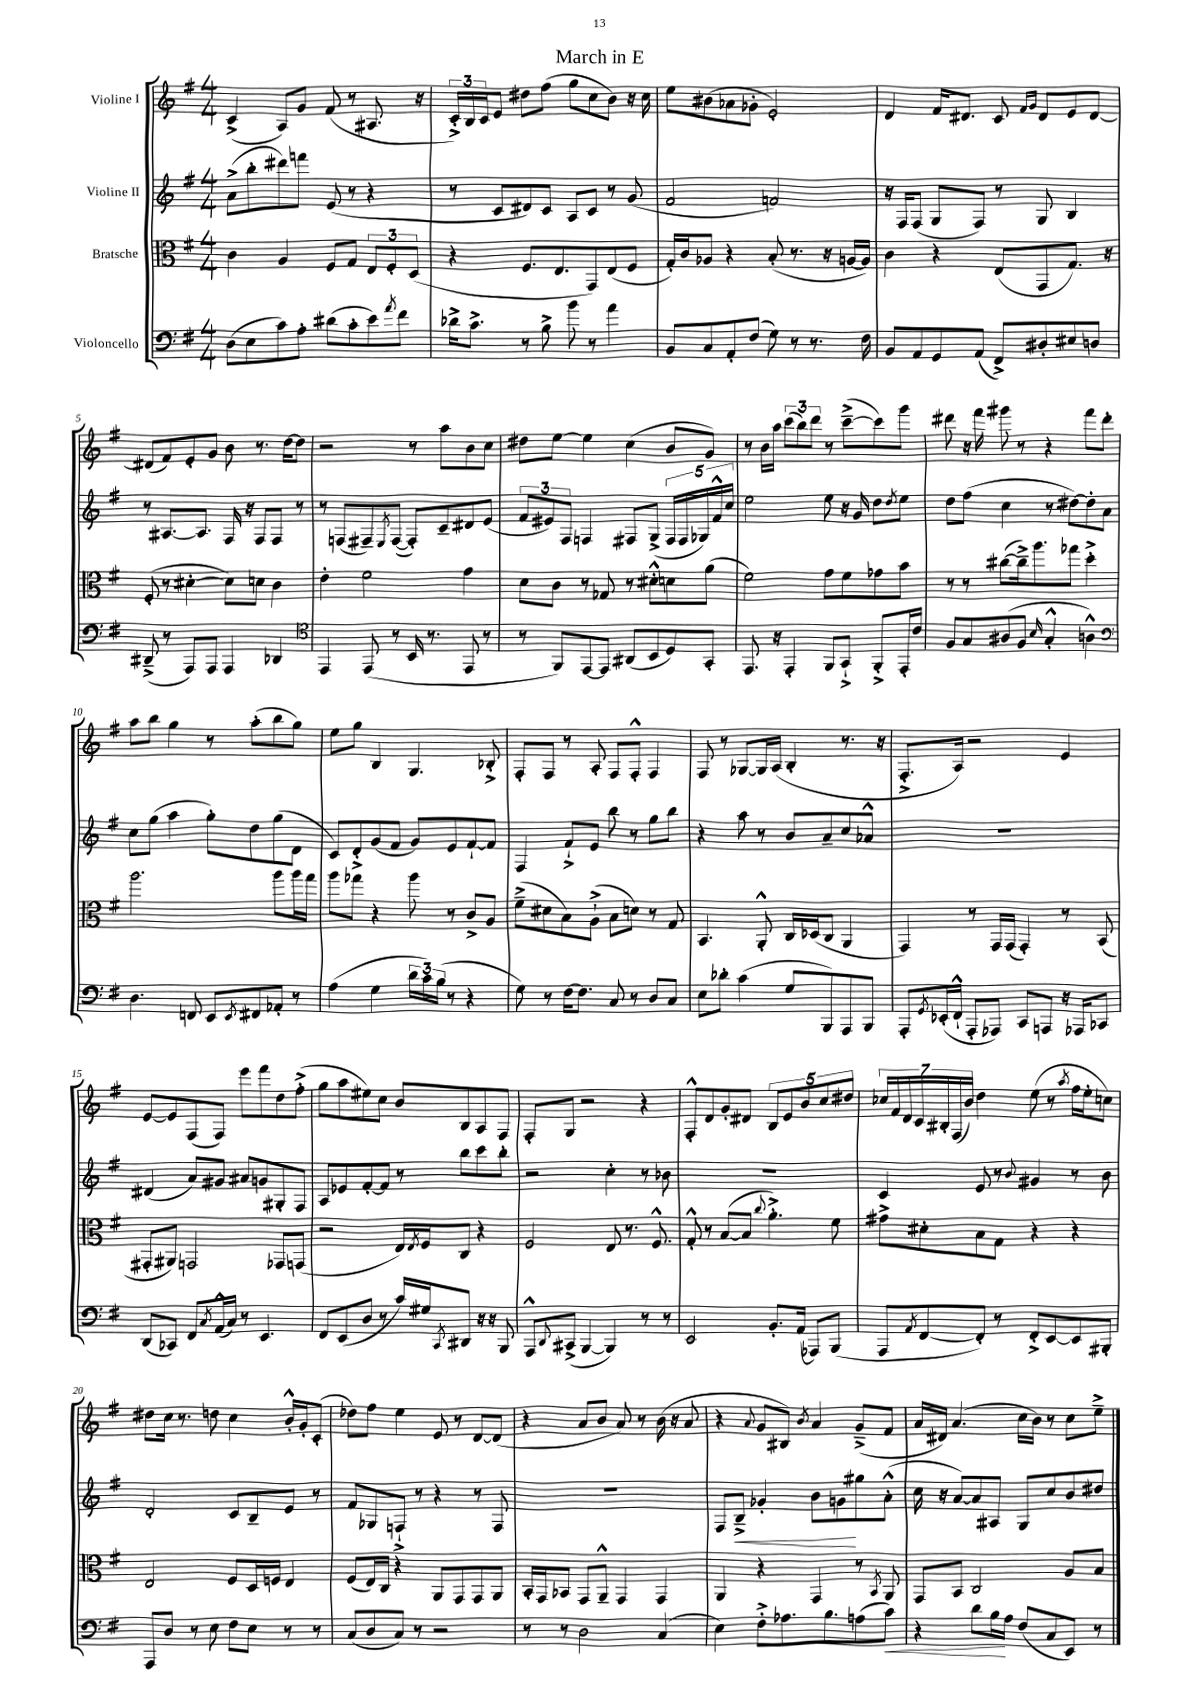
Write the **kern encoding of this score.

**kern	**kern	**kern	**kern
*staff4	*staff3	*staff2	*staff1
*clefF4	*clefC3	*clefG2	*clefG2
*k[f#]	*k[f#]	*k[f#]	*k[f#]
*M4/4	*M4/4	*M4/4	*M4/4
(8D	4c	(8a^	(4c^
8E	.	8bb'	.
8c)	4A	8ddd#)	8A)
8A'	.	8fff	8g
(8d#	8F#	(8e	(8f#
8c'	8G	8r	8r
8e)	12E	4r	8.A#
.	12F#'	.	.
8qa	.	.	.
8f#	.	.	.
.	(12D	.	.
.	.	.	16r
=	=	=	=
16d-^	4r	8r	24c'^)
.	.	.	24B
8.c^	.	.	.
.	.	.	24c
.	.	8c	8e
8r	8.F#	8d#)	8dd#
8B^	.	8c	(8ff#
.	8.E	.	.
8b	.	8A	8gg
8r	8GG)	8c	8cc
4a	(8E	8r	8b)
.	8F#	(8g	16r
.	.	.	16cc
=	=	=	=
8BB	16G')	2f#	8ee
.	16c	.	.
8C	8A-	.	(8b#
8AA'	4r	.	8a-
(8F#	.	.	8g-'
8G)	(8B'	2f)	2e')
8r	8.r	.	.
8.r	.	.	.
.	16r	.	.
.	[16A	.	.
16F#	16A])	.	.
=	=	=	=
8BB	4c	16r	4d
.	.	16F#	.
8AA	.	(8F#	.
8GG	4r	8G	16f#
.	.	.	8.d#
(8AA	.	8F#)	.
8FF#^)	(8E	8r	8c
.	.	.	16qqf#
.	.	.	16qqg
8D#'	8GG	8G	8d#
8E#	8.G)	4B	8e
8D	.	.	[8d#
.	16r	.	.
=	=	=	=
(8DD#~^	(8F#'	8r	(8d#]
8r	8r	[8.A#	8f#)
8AAA)	[4d#'	.	8e'
.	.	8.A#]	.
8AAA	.	.	8g
4AAA	8d#])	16F#	8b
.	.	16r	.
.	8d	8F#	8.r
4DD-	4c	8F#	.
.	.	.	[16dd
.	.	8r	8dd]
=	=	=	=
*clefC4	*	*	*
4EE	4e'	8r	2r
.	.	(8F	.
(8EE	2f#	8F#~)	.
.	.	8qE	.
8r	.	([8F#	.
16BB	.	8F#'])	8r
8.r	.	.	.
.	.	8c~	8aa
8EE	4g	8d#	8b
8r	.	(8e	8cc
=	=	=	=
8r	8d	12f#	8dd#
.	.	12e#)	.
8FF#)	8c	.	[8ee
.	.	12F#	.
[8EE	8r	4F	4ee]
8EE]	8G-	.	.
(8AA#	8r	8F#	(4cc
8BB	8d#'^^	(8G^	.
8D)	8d	20F#	8b
.	.	20F#	.
.	.	20G-)	.
8GG'	(8a	.	8g)
.	.	20f#^^	.
.	.	20cc	.
=	=	=	=
8.EE	2f#)	2ee	8r
.	.	.	16b
16r	.	.	16aa
4EE'	.	.	(12ccc
.	.	.	12bb)
.	.	.	12ddd
8FF#	8g	8ee	8r
8GG`^	8f#	16r	([8ccc~^
.	.	16g	.
8FF#'^	8g-	8dd	8ccc])
.	.	8qdd	.
16EE'	8b	8ee	8ggg
16c	.	.	.
=	=	=	=
8F#	8r	8dd	8ddd#
8G	8r	(8ff#	16r
.	.	.	16fff#
(8A#	([8cc#	4cc	8ggg#
8F#	16cc#~^])	.	8r
.	8.aa	.	.
16qqB	.	.	.
4G'^^	.	8r	4r
.	8gg-	[8dd#)	.
4A^^)	4dd'^	8dd#']	8fff#
.	.	8a	8ddd#'
=	=	=	=
*clefF4	*	*	*
4.D	2.aa	8cc	8aa
.	.	(8gg	8bb
.	.	4aa	4gg
8FF	.	.	.
8EE	.	8gg')	8r
8qEE	.	.	.
8FF#	.	8dd	(8aa'
8AA-'	8aa	(8gg	8bb
8r	16aa	8d	8gg)
.	16gg	.	.
=	=	=	=
(4A	8aa	8c)	8ee
.	8gg-	8d'^	8gg
4G	4r	(8g	4B
.	.	8f#	.
24d	8aa	8g)	4.G
24c)	.	.	.
(24B	.	.	.
8r	8r	8e	.
4r	8c^	[8f#`	.
.	8A	8f#]	8B-'^
=	=	=	=
8G)	(8f#~^	4F#	8F#'
8r	8d#	.	8F#
[16F#	8B)	8f#`^	8r
8.F#]	.	.	.
.	(8A`^	8e	8A'
8C	8B	8bb	8F#
8r	8d)	8r	8F#'^^
8D	8r	8gg	4F#
8C	8G	8bb	.
=	=	=	=
8E	4.BB	4r	8F#
8d-'	.	.	8r
(4c	.	8aa	[8G-
.	8AA'^^	8r	16G-]
.	.	.	(16A
8G	16C	8b	4B'
.	(16D-	.	.
8BBB)	8C	8a~	.
8AAA	4AA	8cc	8.r
8BBB	.	8a-^^	.
.	.	.	16r
=	=	=	=
8AAA'	4GG)	1r	8.F#'^
8qGG	.	.	.
(16EE-'	.	.	.
16FF#`^^	.	.	16A)
8AAA'	8r	.	2r
8AAA-)	16GG	.	.
.	(16GG	.	.
8CC	4GG')	.	.
8AAA	.	.	.
16r	8r	.	4e
16AAA-	.	.	.
8CC-	(8BB	.	.
=	=	=	=
(8DD	8GG#'	(4d#	[8e
8CC-)	8AA#)	.	8e]
8FF#	2GG	8a)	(8F#
8qC	.	.	.
(16AA^^	.	8g#	8F#)
16C)	.	.	.
8r	.	8a#	8eee
4.EE	.	8g	8fff#
.	8GG-	8G#'	8dd
.	(8GG	8F#	(8ff#'^
=	=	=	=
8FF#	2r	8A	8gg
(8EE	.	8e-	8aa
8D	.	[8f#'	8ee#)
8r	.	8f#]	8cc
16c)	16E)	8r	8b
.	8qE	.	.
16G#	16F#	.	.
8qCC	.	.	.
8DD#	8C	8bb	8B
16r	4r	8ccc	8A
16r	.	.	.
8BBB	.	8bb'	8F#
=	=	=	=
8AAA^^	2F#	2r	8F#'
8qqDD	.	.	.
(8CC#^	.	.	8G
[4BBB	.	.	2r
4BBB])	8E	4cc'	.
.	8.r	.	.
8r	.	8r	4r
.	8.F#^^	.	.
8r	.	8b-	.
=	=	=	=
2EE	8G'^^	1r	8F#'^^
.	8r	.	8d
.	([8B	.	8g'
.	8B]	.	8d#
.	8qqcc	.	.
8.BB'	4.a'^)	.	10B
.	.	.	10e
(16AA	.	.	.
.	.	.	10b
8AAA-)	.	.	.
.	.	.	10cc
(8BBB	8f#	.	.
.	.	.	10dd#
=	=	=	=
8AAA	8g#^	4c	28cc-
.	.	.	28f#
.	.	.	28d
.	.	.	28c
8qAA	.	.	.
[8FF#	8d#'	.	.
.	.	.	28B#'
.	.	.	(28F#
.	.	.	28b)
8FF#'])	8B	8e	4dd
8r	8G	8r	.
.	.	8qqb	.
8FF#'^	4r	4g#	(8ee
[8EE	.	.	8r
.	.	.	8qaa
8EE]	4r	8r	16ff#
.	.	.	16ee'
8BBB#'	.	8b	8cc)
=	=	=	=
8AAA	2E	2d'	8dd#
8D	.	.	16cc
.	.	.	8.r
8r	.	.	.
8E	.	.	8dd
8F#	8F#	8c	4cc
8E	16D	8B~	.
.	16F	.	.
8r	4E	8e	16b'^^
.	.	.	16g'
8r	.	8r	(8c'
=	=	=	=
(8C	(8F#	8f#	8dd-)
8D	16E)	8G-	8ff#
.	16C	.	.
8C)	4r	8F`^	4ee
8r	.	8r	.
2r	8AA	4r	8e
.	8GG	.	8r
.	8GG	8r	[8d
.	8AA	8F	(8d]
=	=	=	=
8r	16BB'	1r	4r
.	16GG	.	.
8r	8BB-	.	.
2D	8GG	.	8a
.	8AA~^^	.	8b
.	4GG	.	8a)
.	.	.	8r
(4C	4GG	.	(16b
.	.	.	16r
.	.	.	8a
=	=	=	=
4E)	4AA	8F#	4r
.	.	8B~^	.
.	.	.	8qqa
8F#'^	4r	4g-'	8g
8.A-	.	.	8B#)
.	.	.	8qb
.	4GG	8b	4a
8.B	.	.	.
.	.	8g	.
(8A	8r	8gg#	(8g~^
.	8qBB	.	.
8c)	8AA	(8a'^^	8f#
=	=	=	=
4r	8GG	16cc	16a
.	.	16r	16d#)
.	8BB	[8a)	(4.a
8d	2C	8a]	.
16B	.	8A#	.
16A	.	.	.
(8F#	.	8G	16cc
.	.	.	16b)
8C	.	8cc	8r
8EE)	8A	8b	8cc
8r	8B	8dd#	8ee~^
==	==	==	==
*-	*-	*-	*-
